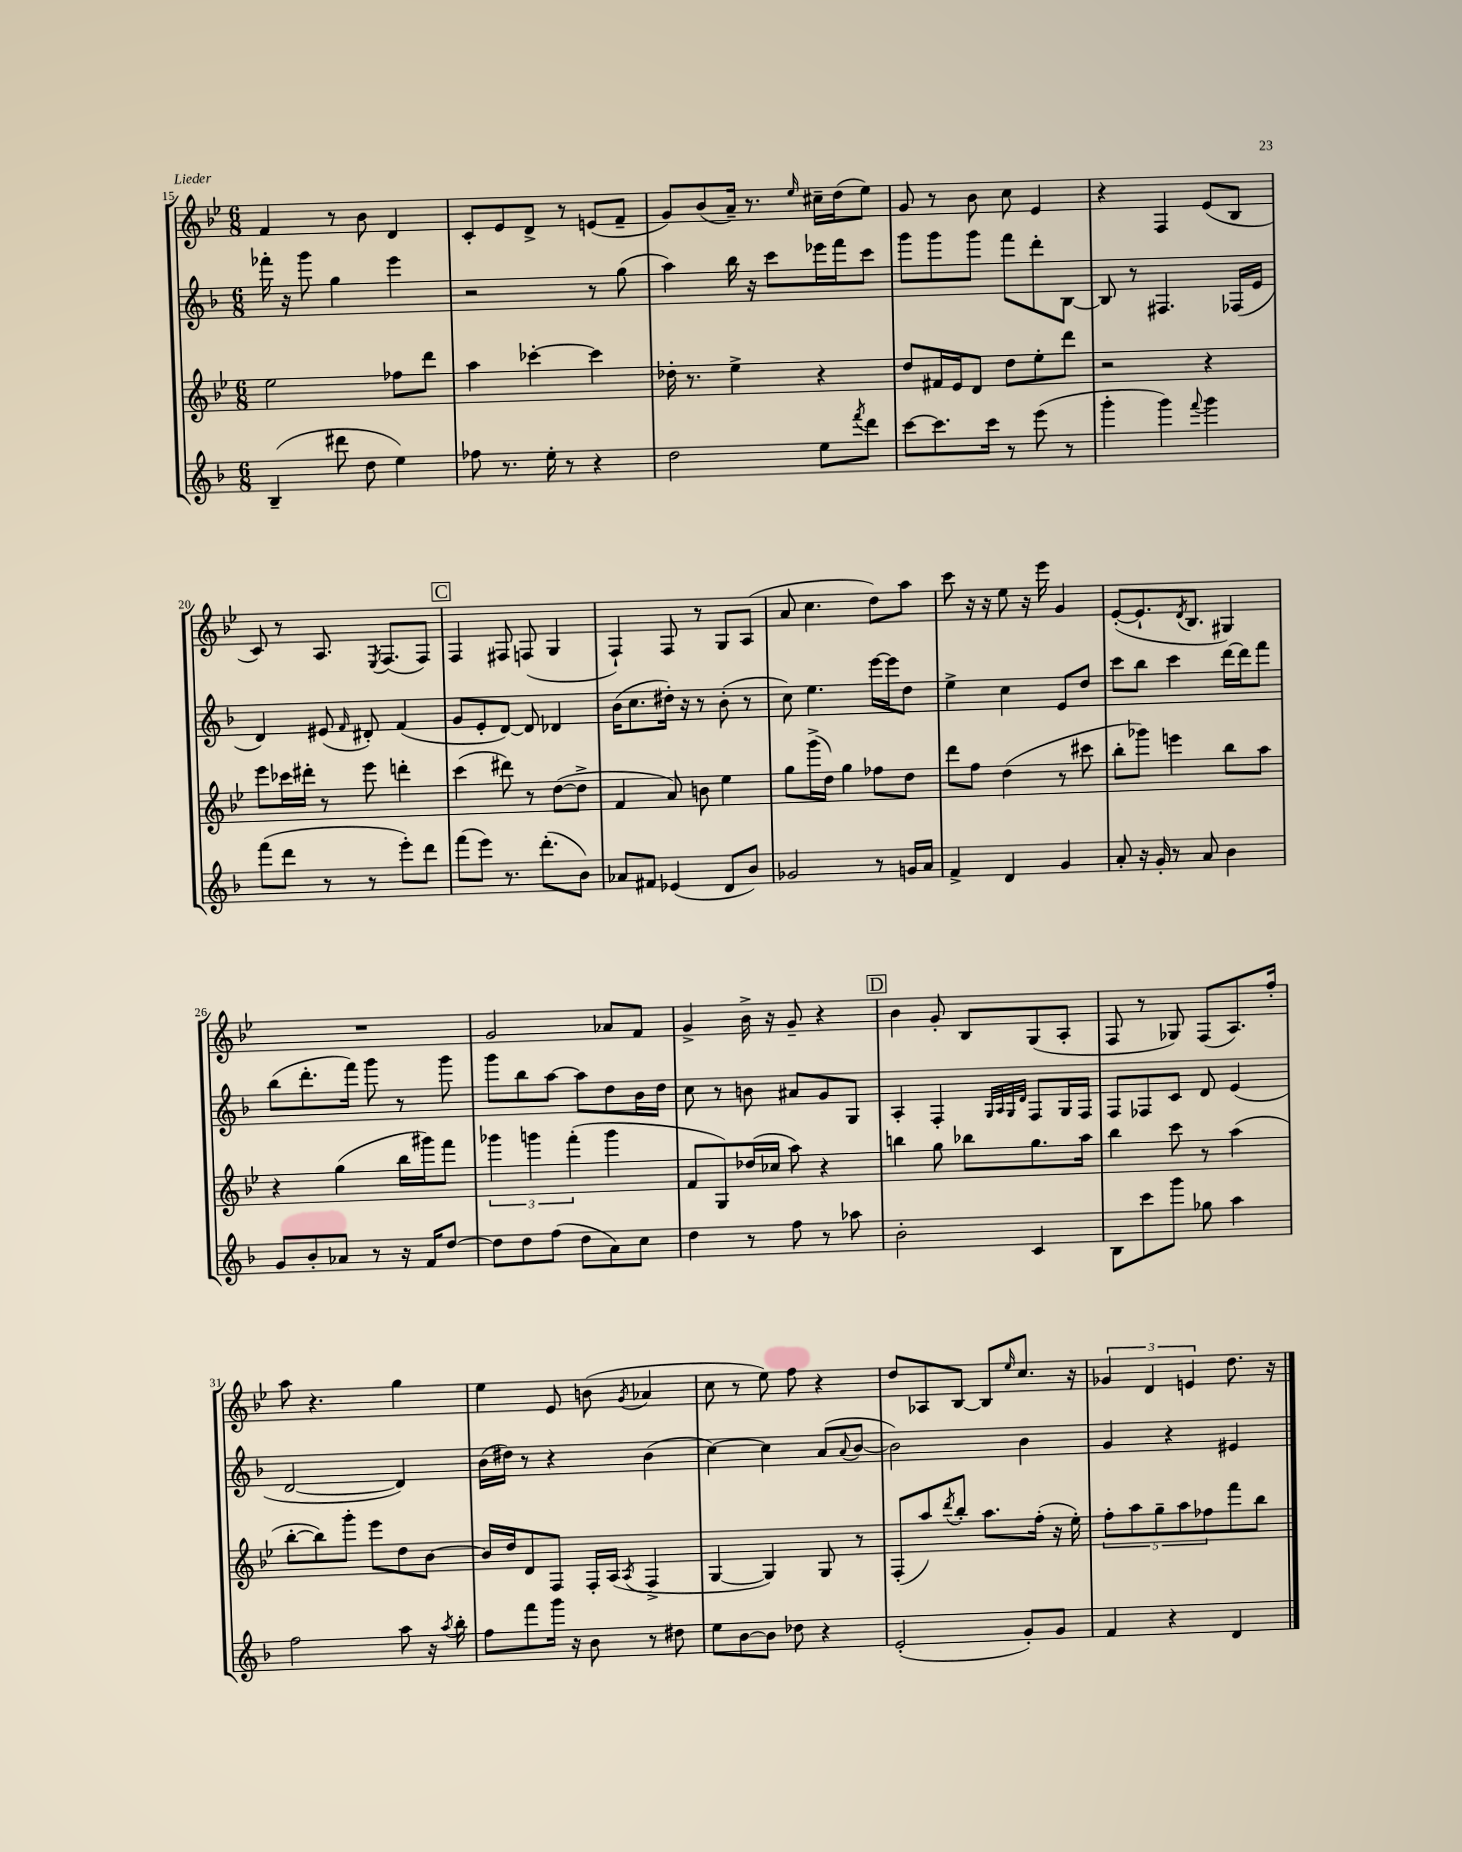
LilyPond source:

<<
\new StaffGroup <<
\new Staff = "s0" {
    \clef treble \key bes \major \numericTimeSignature \time 6/8
    f'4 r8 bes'8 d'4 |
    c'8-. ees'8 d'8-> r8 e'8( f'8-- |
    g'8) bes'8( a'16--) r8. \grace { ees''16 } cis''16-- d''16( ees''8) |
    g'8 r8 bes'8 c''8 ees'4 |
    r4 f4 ees'8( bes8 |
    c'8) r8 a8. \acciaccatura { ees8 } f8.( f8) |
    \mark \markup { \box "C" } f4 fis8 f8( g4 |
    f4-!) f8 r8 g8 a8( |
    a'8 c''4. d''8) a''8 |
    c'''8 r16 r16 ees''8 r16 ees'''16 g'4 |
    ees'8~-.( ees'8.-! \acciaccatura { d'8 } bes8. gis4) |
    R2. |
    g'2 aes'8 f'8 |
    g'4-> bes'16-> r16 g'8-- r4 |
    \mark \markup { \box "D" } bes'4 g'8-. bes8 g8( a8-. |
    f8 r8 ges8) f8( a8.) f''16-. |
    a''8 r4. g''4 |
    ees''4 ees'8 b'8( \acciaccatura { g'8 } aes'4 |
    c''8 r8 ees''8) f''8 r4 |
    d''8 aes8 bes8~ bes8 \grace { ees''16 } c''8. r16 |
    \tuplet 3/2 { ges'4 d'4 e'4 } d''8. r16 \bar "|." |
}
\new Staff = "s1" {
    \clef treble \key f \major \numericTimeSignature \time 6/8
    fes'''16-. r16 g'''8 g''4 e'''4 |
    r2 r8 g''8( |
    a''4) bes''16 r16 c'''8 ees'''16 f'''16 c'''8 |
    g'''8 g'''8 g'''8 f'''8 d'''8-. bes8~ |
    bes8 r8 fis4. fes16( e'16 |
    d'4) eis'8( \grace { f'16 } dis'8-.) f'4( |
    \mark \markup { \box "C" } g'8 e'8-. d'8~) d'8 des'4 |
    bes'16( c''8. dis''16-.) r16 r8 bes'8-.( r8 |
    c''8) e''4. e'''16~ e'''16 d''8 |
    e''4-> c''4 e'8 d''8 |
    c'''8 bes''8 c'''4 d'''16~ d'''16 f'''8 |
    bes''8( d'''8.-. f'''16) g'''8 r8 g'''8 |
    g'''8 bes''8 a''8~ a''8 d''8 bes'16 d''16 |
    c''8 r8 b'8 ais'8 g'8 g8 |
    \mark \markup { \box "D" } a4-. f4-. \grace { g32 a32 g32 d'32 } f8 g16 f16 |
    f8 fes8 c'8 d'8 e'4( |
    d'2~ d'4) |
    bes'16( dis''16) r8 r4 bes'4( |
    c''4~) c''4 a'8( \appoggiatura { a'8 } bes'8~ |
    bes'2) bes'4 |
    g'4 r4 eis'4 \bar "|." |
}
\new Staff = "s2" {
    \clef treble \key bes \major \numericTimeSignature \time 6/8
    ees''2 fes''8 d'''8 |
    a''4 ces'''4~-. ces'''4 |
    des''16-. r8. ees''4-> r4 |
    d''8 fis'16 ees'16 d'8 d''8 ees''8-. d'''8 |
    r2 r4 |
    ees'''8 ces'''16 dis'''16-. r8 ees'''8 d'''4-. |
    \mark \markup { \box "C" } c'''4( dis'''8) r8 d''8~( d''8-> |
    f'4 a'8) b'8 ees''4 |
    g''8 g'''16->( d''16) g''4 fes''8 d''8 |
    d'''8 f''8 d''4( r8 cis'''8 |
    bes''8-. ges'''8) e'''4 bes''8 a''8 |
    r4 g''4( bes''16 gis'''16) f'''8 |
    \tuplet 3/2 { ges'''4 g'''4 f'''4-.( } g'''4 |
    f'8 g8) des''16( ces''16 a''8) r4 |
    \mark \markup { \box "D" } b''4 g''8 bes''8 g''8. a''16 |
    bes''4 c'''8 r8 a''4( |
    bes''8~-. bes''8) g'''8-. ees'''8 d''8 bes'8~ |
    bes'16 d''16 d'8 f8 f16-. a16( \acciaccatura { a8 } f4-> |
    g4~ g4) g8 r8 |
    f8-.( a''8) \acciaccatura { d'''8 } bes''8-. a''8. f''16-.( r16 ees''16-.) |
    \tuplet 5/4 { f''8-. a''8 g''8-- a''8 fes''8 } f'''8 bes''8 \bar "|." |
}
\new Staff = "s3" {
    \clef treble \key f \major \numericTimeSignature \time 6/8
    bes4--( dis'''8 d''8 e''4) |
    fes''8 r8. e''16-. r8 r4 |
    d''2 e''8 \acciaccatura { f'''8 } d'''8 |
    c'''8~ c'''8. c'''16 r8 e'''8( r8 |
    g'''4-. g'''4) \appoggiatura { f'''8 } g'''4 |
    f'''8( d'''8 r8 r8 e'''8-.) d'''8 |
    \mark \markup { \box "C" } f'''8( e'''8) r8. d'''8.-.( bes'8) |
    aes'8 fis'8 ees'4( d'8 bes'8) |
    ges'2 r8 g'16 a'16 |
    f'4-> d'4 g'4 |
    a'8-. r16 g'16-. r8 a'8 bes'4 |
    g'8 bes'8-. aes'8 r8 r16 f'16 d''8~ |
    d''8 d''8 f''8( d''8 a'8) c''8 |
    d''4 r8 f''8 r8 aes''8 |
    \mark \markup { \box "D" } bes'2-. c'4 |
    bes8 c'''8 g'''8 ges''8 a''4 |
    f''2 a''8 r16 \acciaccatura { a''8 } bes''16-. |
    f''8 f'''8 g'''16 r16 bes'8 r8 dis''8 |
    e''8 bes'8~ bes'8 des''8 r4 |
    e'2-.( g'8-.) g'8 |
    f'4 r4 d'4 \bar "|." |
}
>>
>>
\layout { \context { \Score currentBarNumber = #15 } }
